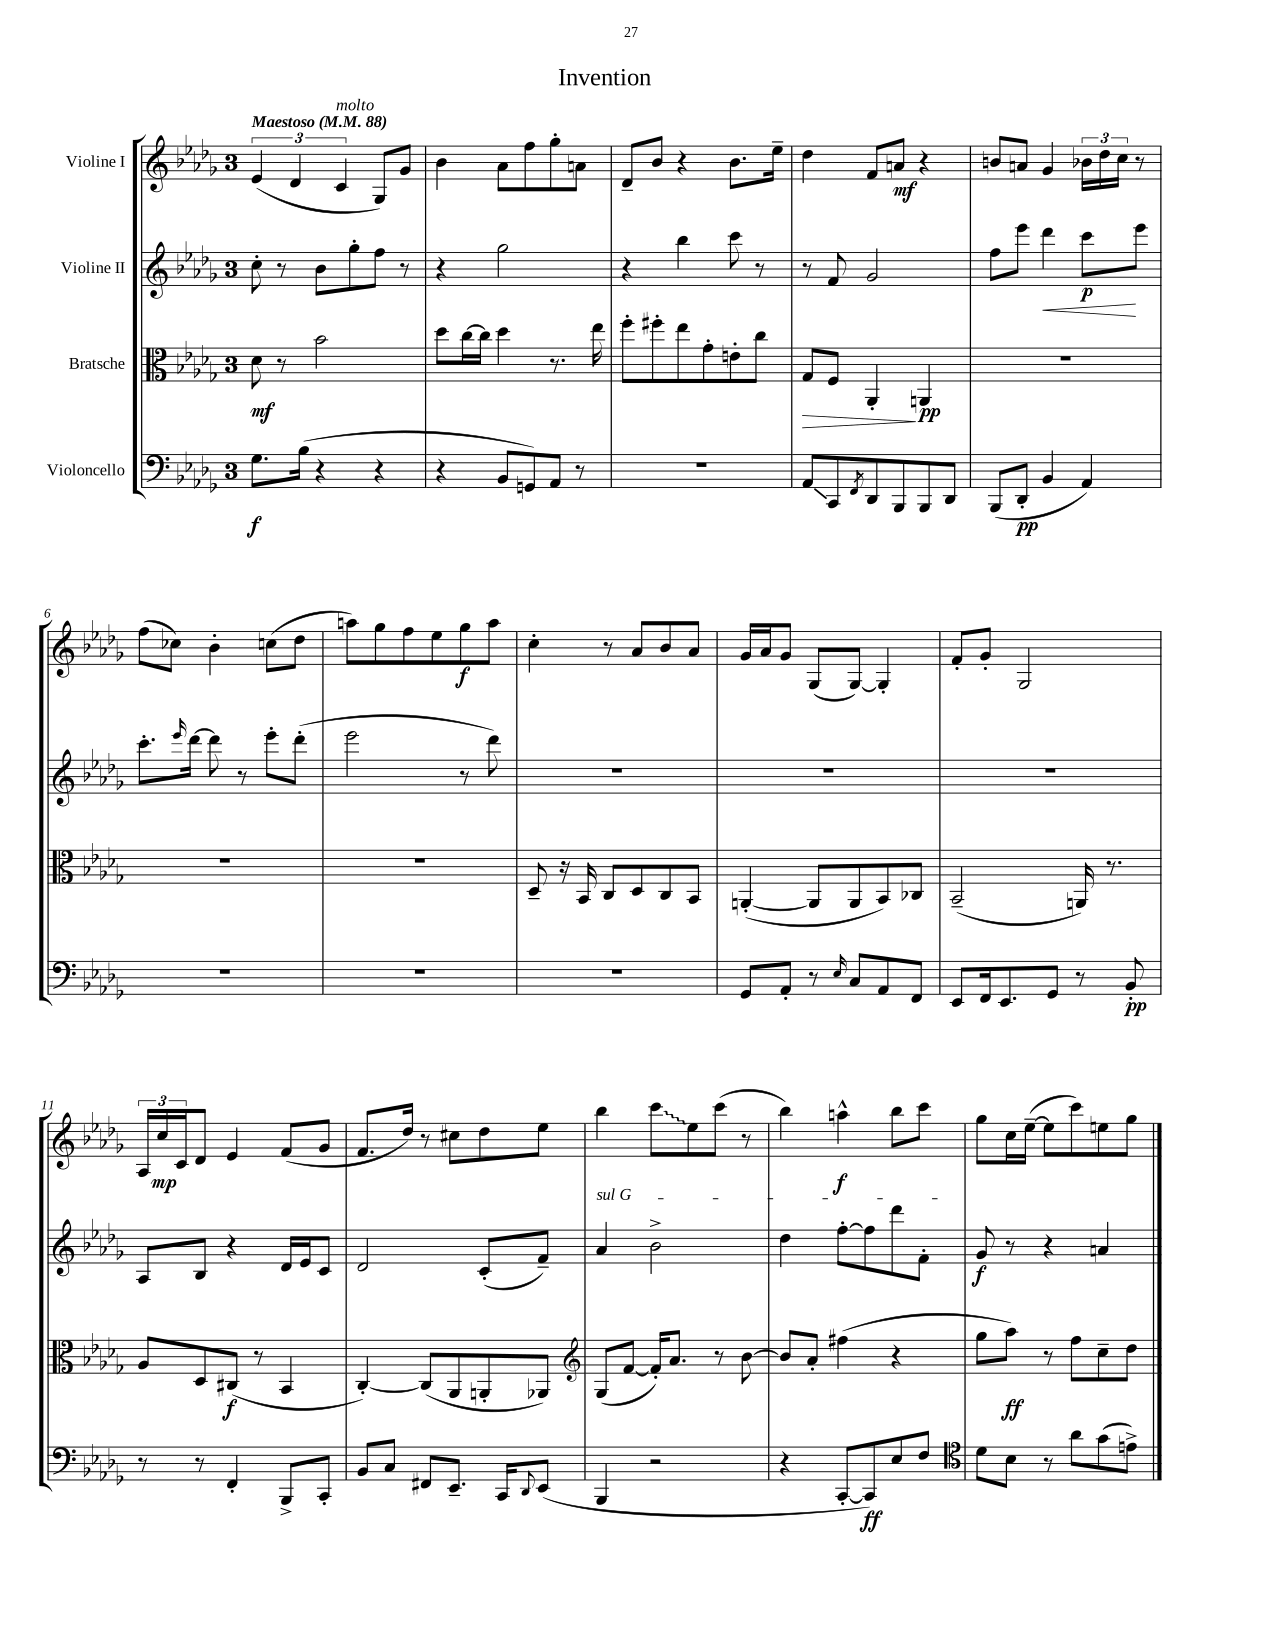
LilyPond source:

\header { title = "Invention" }
<<
\new StaffGroup <<
\new Staff = "s0" \with { instrumentName = "Violine I" } {
    \clef treble \key des \major \once \override Staff.TimeSignature.style = #'single-digit \time 3/4 \tempo "Maestoso" 4 = 88
    \tuplet 3/2 { ees'4( des'4 c'4^\markup { \italic "molto" } } ges8) ges'8 |
    bes'4 aes'8 f''8 ges''8-. a'8 |
    des'8-- bes'8 r4 bes'8. ees''16-- |
    des''4 f'8 a'8\mf r4 |
    b'8 a'8 ges'4 \tuplet 3/2 { bes'16 des''16 c''16 } r8 |
    f''8( ces''8) bes'4-. c''8( des''8 |
    a''8) ges''8 f''8 ees''8 ges''8\f a''8 |
    c''4-. r8 aes'8 bes'8 aes'8 |
    ges'16 aes'16 ges'8 ges8( ges8~) ges4-. |
    f'8-. ges'8-. ges2 |
    \tuplet 3/2 { aes16 c''16\mp c'16 } des'8 ees'4 f'8( ges'8 |
    f'8. des''16) r8 cis''8 des''8 ees''8 |
    bes''4 \once \override Glissando.style = #'zigzag c'''8\glissando ees''8 c'''8( r8 |
    bes''4) a''4-^\f bes''8 c'''8 |
    ges''8 c''16 ees''16~--( ees''8 c'''8) e''8 ges''8 \bar "|." |
}
\new Staff = "s1" \with { instrumentName = "Violine II" } {
    \clef treble \key des \major \once \override Staff.TimeSignature.style = #'single-digit \time 3/4
    c''8-. r8 bes'8 ges''8-. f''8 r8 |
    r4 ges''2 |
    r4 bes''4 c'''8 r8 |
    r8 f'8 ges'2 |
    f''8 ees'''8 des'''4\< c'''8\p\! ees'''8 |
    c'''8.-. \grace { ees'''16 } des'''16~ des'''8 r8 ees'''8-. des'''8-.( |
    ees'''2 r8 des'''8) |
    R2. |
    R2. |
    R2. |
    aes8 bes8 r4 des'16 ees'16 c'8 |
    des'2 c'8-.( f'8--) |
    \once \override TextSpanner.bound-details.left.text = \markup { \italic "sul G" } aes'4\startTextSpan bes'2-> |
    des''4 f''8~-. f''8 des'''8 f'8-.\stopTextSpan |
    ges'8\f r8 r4 a'4 \bar "|." |
}
\new Staff = "s2" \with { instrumentName = "Bratsche" } {
    \clef alto \key des \major \once \override Staff.TimeSignature.style = #'single-digit \time 3/4
    des'8\mf r8 bes'2 |
    des''8 c''16~ c''16 des''4 r8. ees''16 |
    f''8-. fis''8-. ees''8 ges'8-. e'8-. c''8 |
    ges8\> f8 aes,4-.\! a,4\pp |
    R2. |
    R2. |
    R2. |
    des8-- r16 bes,16 c8 des8 c8 bes,8 |
    a,4~-.( a,8 a,8 bes,8) ces8 |
    bes,2--( a,16) r8. |
    aes8 des8 cis8\f( r8 bes,4 |
    c4~-.) c8( aes,8 a,8-. aes,8) |
    \clef treble ges8( f'8~ f'16-.) aes'8. r8 bes'8~ |
    bes'8 aes'8-. fis''4( r4 |
    ges''8 aes''8\ff) r8 f''8 c''8-- des''8 \bar "|." |
}
\new Staff = "s3" \with { instrumentName = "Violoncello" } {
    \clef bass \key des \major \once \override Staff.TimeSignature.style = #'single-digit \time 3/4
    ges8.\f bes16( r4 r4 |
    r4 bes,8 g,8) aes,8 r8 |
    R2. |
    aes,8\glissando c,8 \acciaccatura { f,8 } des,8 bes,,8 bes,,8 des,8 |
    bes,,8( des,8-.\pp bes,4 aes,4) |
    R2. |
    R2. |
    R2. |
    ges,8 aes,8-. r8 \grace { ees16 } c8 aes,8 f,8 |
    ees,8 f,16 ees,8. ges,8 r8 bes,8-.\pp |
    r8 r8 f,4-. bes,,8-> c,8-. |
    bes,8 c8 fis,8 ees,8.-- c,16 \appoggiatura { des,8 } ees,8( |
    bes,,4 r2 |
    r4 c,8~-. c,8\ff) ees8 f8 |
    \clef tenor des'8 bes8 r8 aes'8 ges'8( e'8->) \bar "|." |
}
>>
>>
